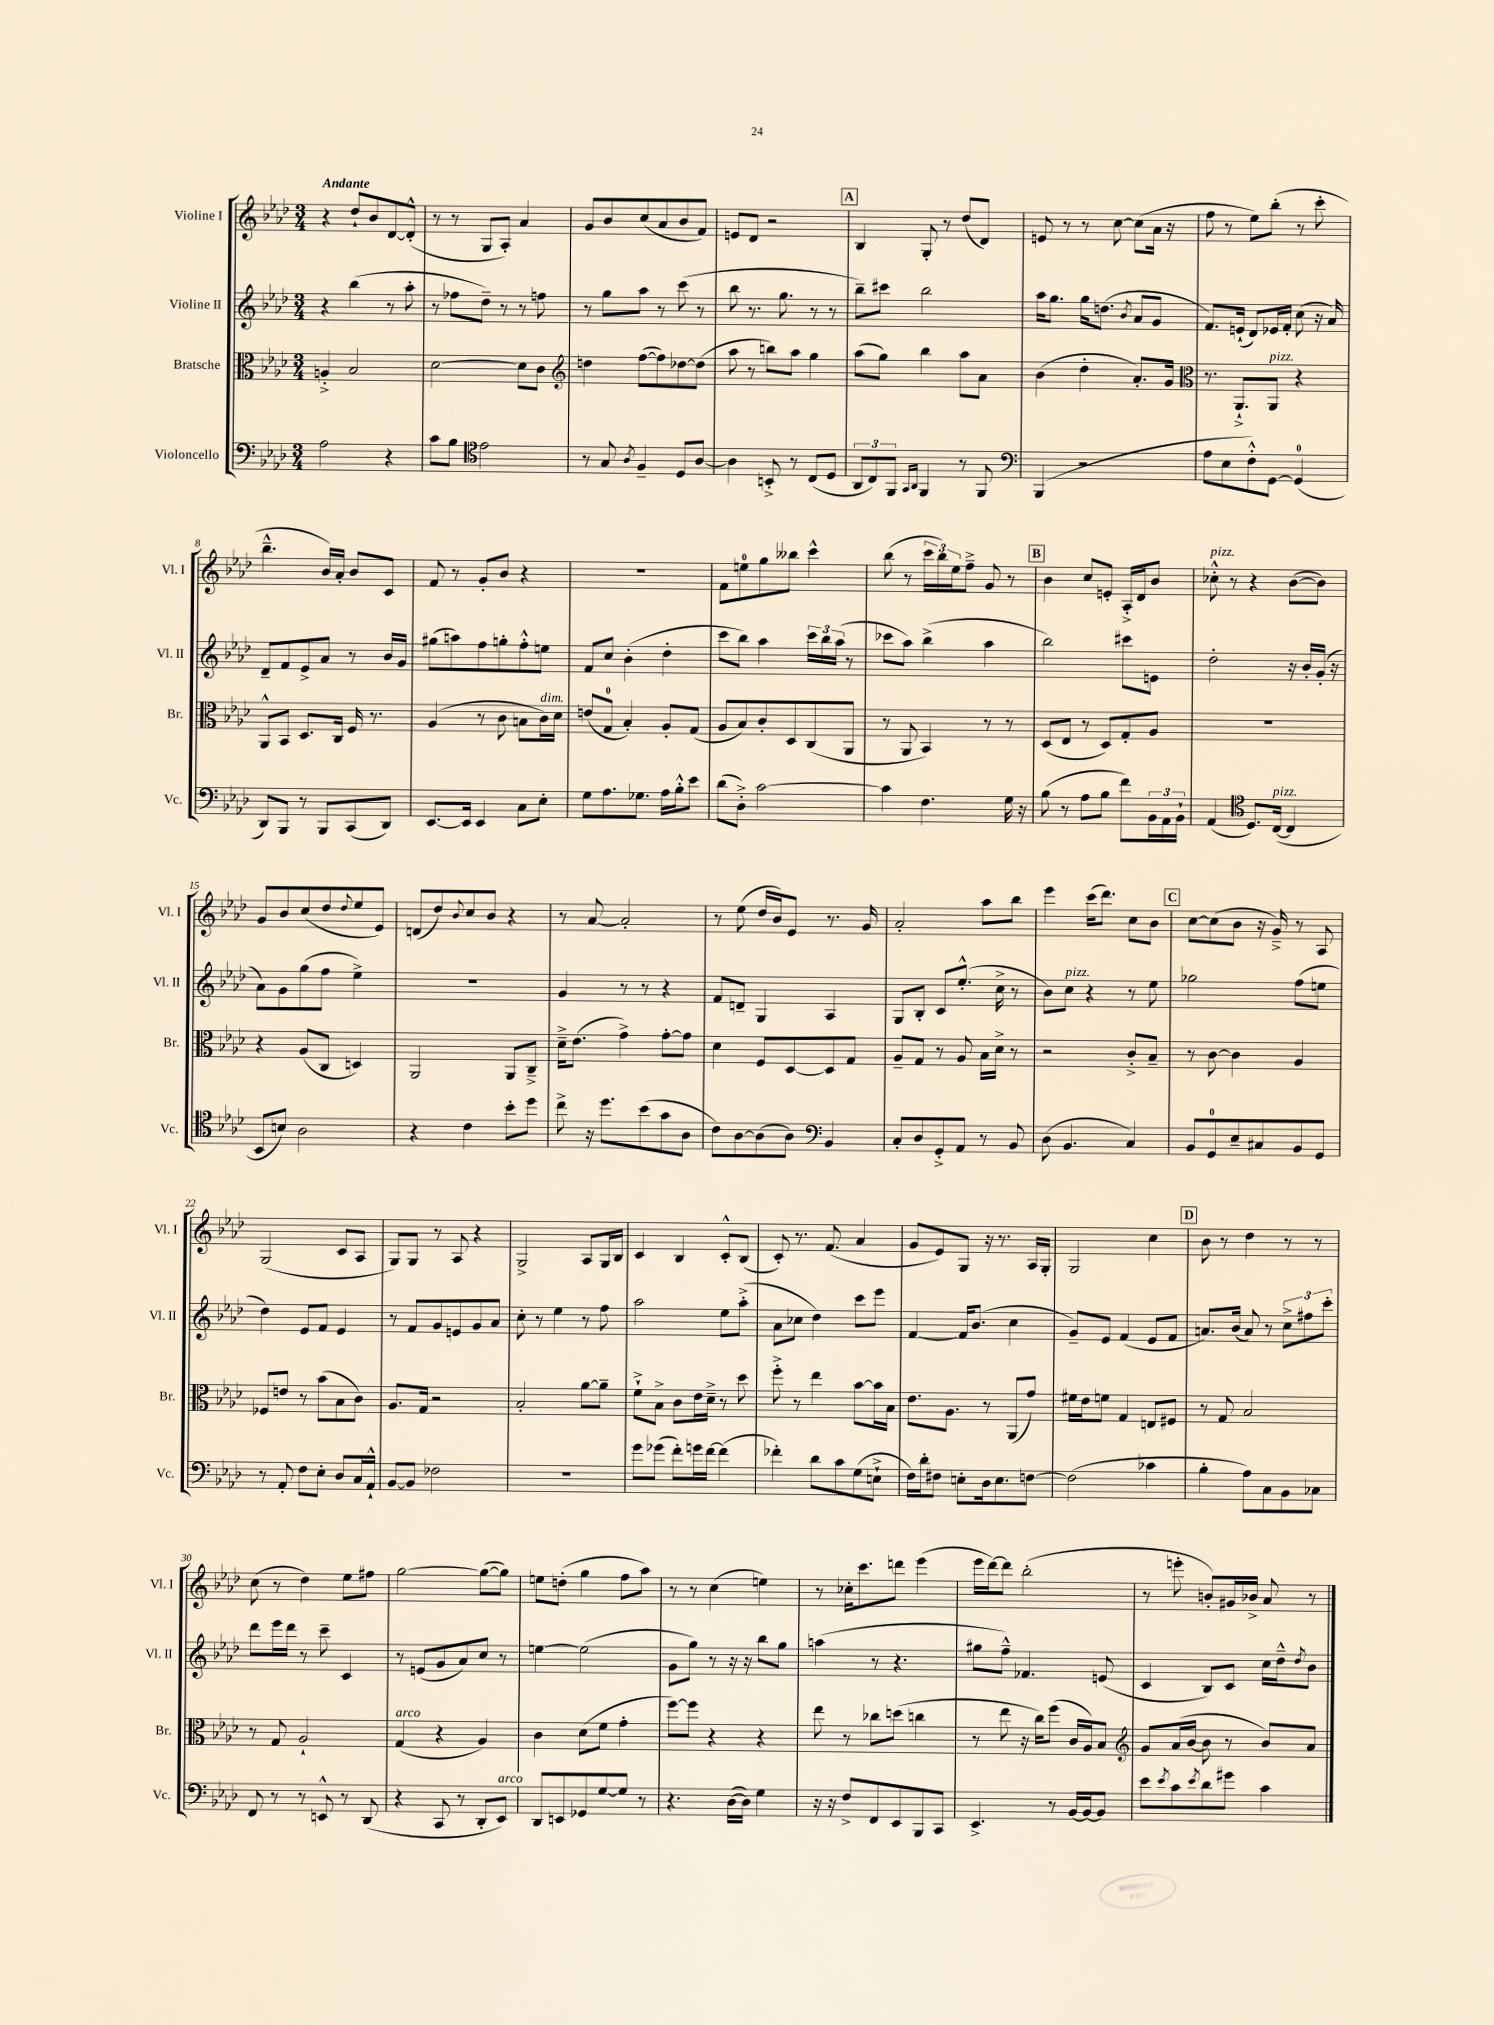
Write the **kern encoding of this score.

**kern	**kern	**kern	**kern
*part4	*part3	*part2	*part1
*staff4	*staff3	*staff2	*staff1
*I"Violoncello	*I"Bratsche	*I"Violine II	*I"Violine I
*I'Vc.	*I'Br.	*I'Vl. II	*I'Vl. I
*clefF4	*clefC3	*clefG2	*clefG2
*k[b-e-a-d-]	*k[b-e-a-d-]	*k[b-e-a-d-]	*k[b-e-a-d-]
*M3/4	*M3/4	*M3/4	*M3/4
=1	=1	=1	=1
!	!	!	!LO:TX:a:B:t=Andante
2A-\	4An'^/	4r	4r
.	2B-/	(4bb-\	8dd-`/L
.	.	.	8b-/
4r	.	8r	[8d-/
.	.	8aa-'\	(8d-'^^/J]
=2	=2	=2	=2
8c\L	[2d-\	8r	8r
8B-\J	.	8ff-X\L	8r
*clefC4	*	*	*
2e-\	.	8dd-~\J)	8G/L
.	.	8r	8A-'/J)
.	8d-\L]	8r	4a-/
.	8c\J	8ffn\	.
=3	=3	=3	=3
*	*clefG2	*	*
8r	4ddn\	8r	8g/L
8G/	.	8gg\L	8b-/
8qA-/	.	.	.
4F~/	([8ff\L	8aa-\J	(8cc/
.	8ff\])	8r	8a-/
8D-/L	[8dd-X\	(8ccc\	8b-/
[8A-/J	(8dd-\J]	8r	8f/J)
=4	=4	=4	=4
4A-\]	8aa-\	8bb-\	8en/L
.	8r	8.r	8d-/J
8BBn'^/	8bbn\L)	.	2r
.	.	8.gg\	.
8r	8aa-\J	.	.
(8C/L	4gg\	8r	.
8D-/J	.	8r	.
!!LO:REH:place=s1:t=A
=5	=5	=5	=5
12AA-/L	(8aa-\L	8bb-~\L)	4B-/
12C/)	.	.	.
.	8gg\J)	8ccc#X\J	.
12FF/J	.	.	.
16qqGG/LL	.	.	.
16qqAA-/JJ	.	.	.
4FF/	4bb-\	2bb-\	8G'/
.	.	.	8r
8r	8aa-\L	.	(8dd-/L
8FF/	8a-\J	.	8d-/J)
=6	=6	=6	=6
*clefF4	*	*	*
(4BBB-/	(4b-\	16aa-\KL	8en/
.	.	8.gg\J	.
.	.	.	8r
2r	4dd-'\	16gg\KL	8r
.	.	(8.ddn\J	.
.	.	.	[8cc\
.	.	8qb-/	.
.	8.a-'/L)	8a-/L	(8cc\L]
.	.	8g/J	16a-\Jk
.	16g/Jk	.	16r
=7	=7	=7	=7
*	*clefC3	*	*
8A-\L	8.r	8.f/L)	8ff\
8E-\	.	.	8r
.	8.AA-`^/L	(16en`/Jk	.
8F'^^\)	.	8d-/L)	8ee-\L)
!	!LO:TX:a:i:t=pizz.	!	!
[8GG\J	8AA-/J	16e-X/L	(8bb-'\J
.	.	16f'/JJ	.
(4GG/]	4r	(8cc\	8r
.	.	16r	8ccc'\
.	.	16a-/)	.
!!LO:LB:g=z
=8	=8	=8	=8
8DD-/L)	8AA-^^/L	8d-~/L	4.bb-~^^\
8BBB-/J	8BB-/J	8f/	.
8r	8.D-/L	8e-^/	.
8BBB-/L	.	8a-/J	16b-/LL)
.	16C/Jk	.	16a-'/JJ
(8CC/	16F/	8r	8b-/L
.	8.r	.	.
8DD-/J)	.	16b-/LL	8c/J
.	.	16g/JJ	.
=9	=9	=9	=9
[8.EE-/L	(4A-/	(8gg#X\L	8f/
.	.	8aan\)	8r
16EE-/Jk]	.	.	.
4EE-/	8r	8ff\	8g'/L
.	8c\	8ggn'\	8b-/J
8C\L	8Bn\L	8ff'^^\	4r
!	!LO:TX:a:i:t=dim.	!	!
8E-'\J	16c\L)	8een\J	.
.	16d-\JJ	.	.
=10	=10	=10	=10
8G\L	(8en/L	8f/L	2.r
8.A-\	8G/J	8cc/J	.
.	4B-'/)	(4b-'\	.
8.G-X\J	.	.	.
16A-\LL	8A-'/L	4dd-'\	.
16B-'^^\J	.	.	.
8e-\J	(8G/J	.	.
=11	=11	=11	=11
(8d-\L	8A-/L	8ccc\L	8f\L
8D-'^\J)	8B-/)	8bb-\J)	8een\
[2c\	8c'/	4aa-\	8gg\
.	8D-/	.	8bb--X\J
.	(8C/	24ccc\LL	4ccc^^\
.	.	24bb-\	.
.	.	(24aa-\JJ	.
.	8AA-/J	8r	.
=12	=12	=12	=12
4c\]	8r	8ccc-X\L	(8bb-\
.	8AA-/	8aa-\J)	8r
4.F\	4BB-/)	(4bb-^\	24ccc\LL
.	.	.	24bb-\)
.	.	.	24ee-\J
.	.	.	8ff~^\J
.	8r	4aa-\	8g/
16G\	8r	.	8r
16r	.	.	.
!!LO:REH:place=s1:t=B
=13	=13	=13	=13
(8B-\	(8D-/L	2bb-\)	4b-\
8r	8E-/J	.	.
8A-\L	8r	.	8cc/L
8B-\J	8D-/L)	.	8en'/J
8f\L)	8G'/	8ccc#X\L	16A-'^/LL
.	.	.	16d-/J
24BB-\L	8A-/J	8en\J	8b-/J
24AA-\	.	.	.
24BB-`\JJ	.	.	.
=14	=14	=14	=14
!	!	!	!LO:TX:a:i:t=pizz.
(4AA-/	2.r	2dd-'\	8cc-X'^^\
.	.	.	8r
*clefC4	*	*	*
8.D-/L)	.	.	4r
!LO:TX:a:i:t=pizz.	!	!	!
([16C/Jk	.	.	.
4C/]	.	16r	([8b-\L
.	.	16b-'/LL	.
.	.	(16g'/JJ	8b-\J])
.	.	16r	.
!!LO:LB:g=z
=15	=15	=15	=15
8BB-/L	4r	8a-\L)	8g/L
8Bn/J)	.	8g\	8b-/
2A-\	(8A-/L	(8gg\	(8cc/
.	8C/J	8ff\J	8dd-/
.	.	.	8qqdd-/
.	4Dn/)	4ee-^\)	8ee-/
.	.	.	8e-/J)
=16	=16	=16	=16
4r	2AA-/	2.r	(8dn/L
.	.	.	8dd-/)
.	.	.	8qqb-/
4c\	.	.	8cc/
.	.	.	8b-/J
8b-'\L	8AA-/L	.	4r
8dd-\J	8C~^/J	.	.
=17	=17	=17	=17
8cc^\	16d-~^\KL	4g/	8r
.	(8.e-\J	.	.
16r	.	.	[8a-/
8.dd-\L	.	.	.
.	4g^\)	8r	2a-'/]
(8b-\	.	8r	.
8g\	[8g'\L	4r	.
8A-\J	8g\J]	.	.
=18	=18	=18	=18
8c\L)	4d-\	8f/L	8r
[8A-\	.	8dn~/J	(8ee-\
(8A-\]	8F/L	4G/	16dd-/LL
.	.	.	16b-/J)
8A-\J)	[8D-/	.	8e-/J
*clefF4	*	*	*
4BB-/	8D-/]	4A-/	8.r
.	8G/J	.	.
.	.	.	16g/
=19	=19	=19	=19
8C'/L	8A-~/L	8G/L	2a-'/
8D-/	8G/J	8B-'/J	.
8GG'^/	8r	8c/L	.
8AA-/J	8A-/	(8.ee-'^^/J	.
8r	16B-\LL	.	8aa-\L
.	16d-^\JJ	16cc^\	.
8BB-/	8r	8r	8bb-\J
=20	=20	=20	=20
(8D-\	2r	8b-\L)	4eee-\
!	!	!LO:TX:a:i:t=pizz.	!
4.BB-/	.	8cc\J	.
.	.	4r	(16ccc\KL
.	.	.	8.ddd-\J)
4C/)	8c'^/L	8r	8cc\L
.	8B-~/J	8ee-\	8b-\J
!!LO:REH:place=s1:t=C
=21	=21	=21	=21
8BB-/L	8r	2gg-X\	[8cc\L
8GG/	[8c\	.	(8cc\]
8E-~/	4c\]	.	8b-\J
8C#X/	.	.	16r
.	.	.	16g~^/)
8BB-/	4A-/	(8ff\L	8r
8GG/J	.	8een\J	8A-/
!!LO:LB:g=z
=22	=22	=22	=22
8r	8F-X/L	4dd-\)	(2G/
8AA-'/	8en/J	.	.
8F\L	8r	8e-/L	.
8E-'\J	(8b-\L	8f/J	.
8D-/L	8B-\	4e-/	8c/L
16C/L	8c\J)	.	8A-/J
16AA-`^^/JJ	.	.	.
=23	=23	=23	=23
[8BB-/L	8.A-/L	8r	8G/L)
8BB-/J]	.	8f/L	8G/J
.	16G/Jk	.	.
2F-X\	2r	8g/	8r
.	.	8en/	8A-/
.	.	8g/	4r
.	.	8a-/J	.
=24	=24	=24	=24
2.r	2B-'/	8cc'\	2G^/
.	.	8r	.
.	.	4ee-\	.
.	[8a-\L	8r	8A-/L
.	8a-~\J]	8ff\	16G/L
.	.	.	16B-/JJ
=25	=25	=25	=25
8g\L	8f`^\L	2aa-\	4c/
(8g-X\J	8B-^\J	.	.
8f'\L)	8c\L	.	4B-/
16gn\L	16e-\L	.	.
[16f\JJ	16d-~^\JJ	.	.
(4f\]	8r	8ee-\L	8c'^^/L
.	8dd-\	(8aa-'^\J	(8B-/J
=26	=26	=26	=26
4f-X'\)	8ff'^\	8a-\L	8c'/)
.	8r	8cc-X\J	8.r
8d-\L	4ee-\	4dd-\)	.
.	.	.	(8.f/
8c\	.	.	.
(8G\	[8b-\L	8ccc\L	4a-/
8En`^\J	16b-\L]	8eee-\J	.
.	16B-\JJ	.	.
=27	=27	=27	=27
16F\LL)	8.e-\L	[4f/	8g/L
16d-'\J	.	.	.
8F#X\J	.	.	8e-/)
.	8.A-\J	.	.
8En'\L	.	16f/KL]	8G/J
.	.	(8.b-/J	.
16D-\k	8r	.	16r
8.E\	.	.	8.r
.	(8AA-/L	4cc\	.
[8Fn\J	8g/J)	.	16A-/LL
.	.	.	16G'/JJ
=28	=28	=28	=28
(2F\]	16f#X\LL	8g~/L)	2G/
.	16e-\J	.	.
.	8fn\J	8e-/J	.
.	4G/	(4f/	.
4c-X\	8En/L	8e-/L	4cc\
.	8F#X/J	8f/J	.
!!LO:REH:place=s1:t=D
=29	=29	=29	=29
4B-'\	8r	8.an/L)	8b-\
.	8G/	.	8r
.	.	(16b-/Jk	.
8A-\L)	2B-/	8a/)	4dd-\
8C\	.	8r	.
8BB-\	.	12cc^\L	8r
.	.	12ff#X\	.
8C-X\J	.	.	8r
.	.	12ccc'\J	.
!!LO:LB:g=z
=30	=30	=30	=30
8FF/	8r	8ddd-\L	(8cc\
8r	8G/	16eee-\L	8r
.	.	16ddd-\JJ	.
8r	2A-`/	8r	4dd-\)
8EEn^^/	.	8ccc~\	.
8r	.	4c/	8ee-\L
(8DD-/	.	.	8ff#X\J
=31	=31	=31	=31
!	!LO:TX:a:i:t=arco	!	!
4r	(4G/	8r	[2gg\
.	.	(8en/L	.
8CC/	4r	8g/	.
8r	.	8a-/)	.
8DD-'/L	4A-/)	8cc/J	(8gg\L_
!LO:TX:a:i:t=arco	!	!	!
8EE-/J)	.	8r	8gg\J])
=32	=32	=32	=32
8DD-/L	4c\	[4een\	8een\L
8EEn/	.	.	(8ddn'\J
8GG-X/	(8d-\L	(2ee\]	4gg\
[8G/	8f\J	.	.
8G/J]	4g'\	.	8ff\L
8r	.	.	8aa-\J)
=33	=33	=33	=33
4.r	[8ff\L)	8g\L	8r
.	8ff\J]	8gg\J)	8r
.	4r	8r	(4cc\
([16D-\LL	.	16r	.
16D-\JJ])	.	16r	.
4G\	4r	8bb-\L	4een\)
.	.	8gg\J	.
=34	=34	=34	=34
16r	8ee-\	(4aan\	8r
16r	.	.	.
8F^/L	8r	.	16cc-X'\KL
.	.	.	8.ccc\
8FF/	8cc-X\L	8r	.
8EE-/	(8ddn\J	4.r	8dddn\J
8BBB-/	4ccn\	.	(4eee-\
8CC/J	.	.	.
=35	=35	=35	=35
4.EE-^/	8r	8gg#X\L	16eee-\LL
.	.	.	[16ddd-\J)
.	8ee-\	8ff~^^\J)	8ddd-\J]
.	16r	4.f-X/	(2bb-'\
.	16cc\KL)	.	.
8r	(8ff\J	.	.
[16BB-/LL	16c/LL	.	.
16BB-/J_	16A-/J)	.	.
8BB-/J]	8B-/J	(8en/	.
=36	=36	=36	=36
*	*clefG2	*	*
8e-\L	8g/L	4c/	8r
8qe-/	.	.	.
8c\	(16a-/L	.	8eeen'\
.	[16b-/JJ	.	.
8qe-/	.	.	.
8d-\	8b-\]	8B-/L)	8bn'/L)
8g#X\J	8r	8c/J	16g#X/L
.	.	.	16b-X^/JJ
4c\	8b-/L)	16cc\LL	8a-/
.	.	16dd-~^^\J	.
.	.	8qdd-/	.
.	8a-/J	8b-\J	8r
==	==	==	==
*-	*-	*-	*-
